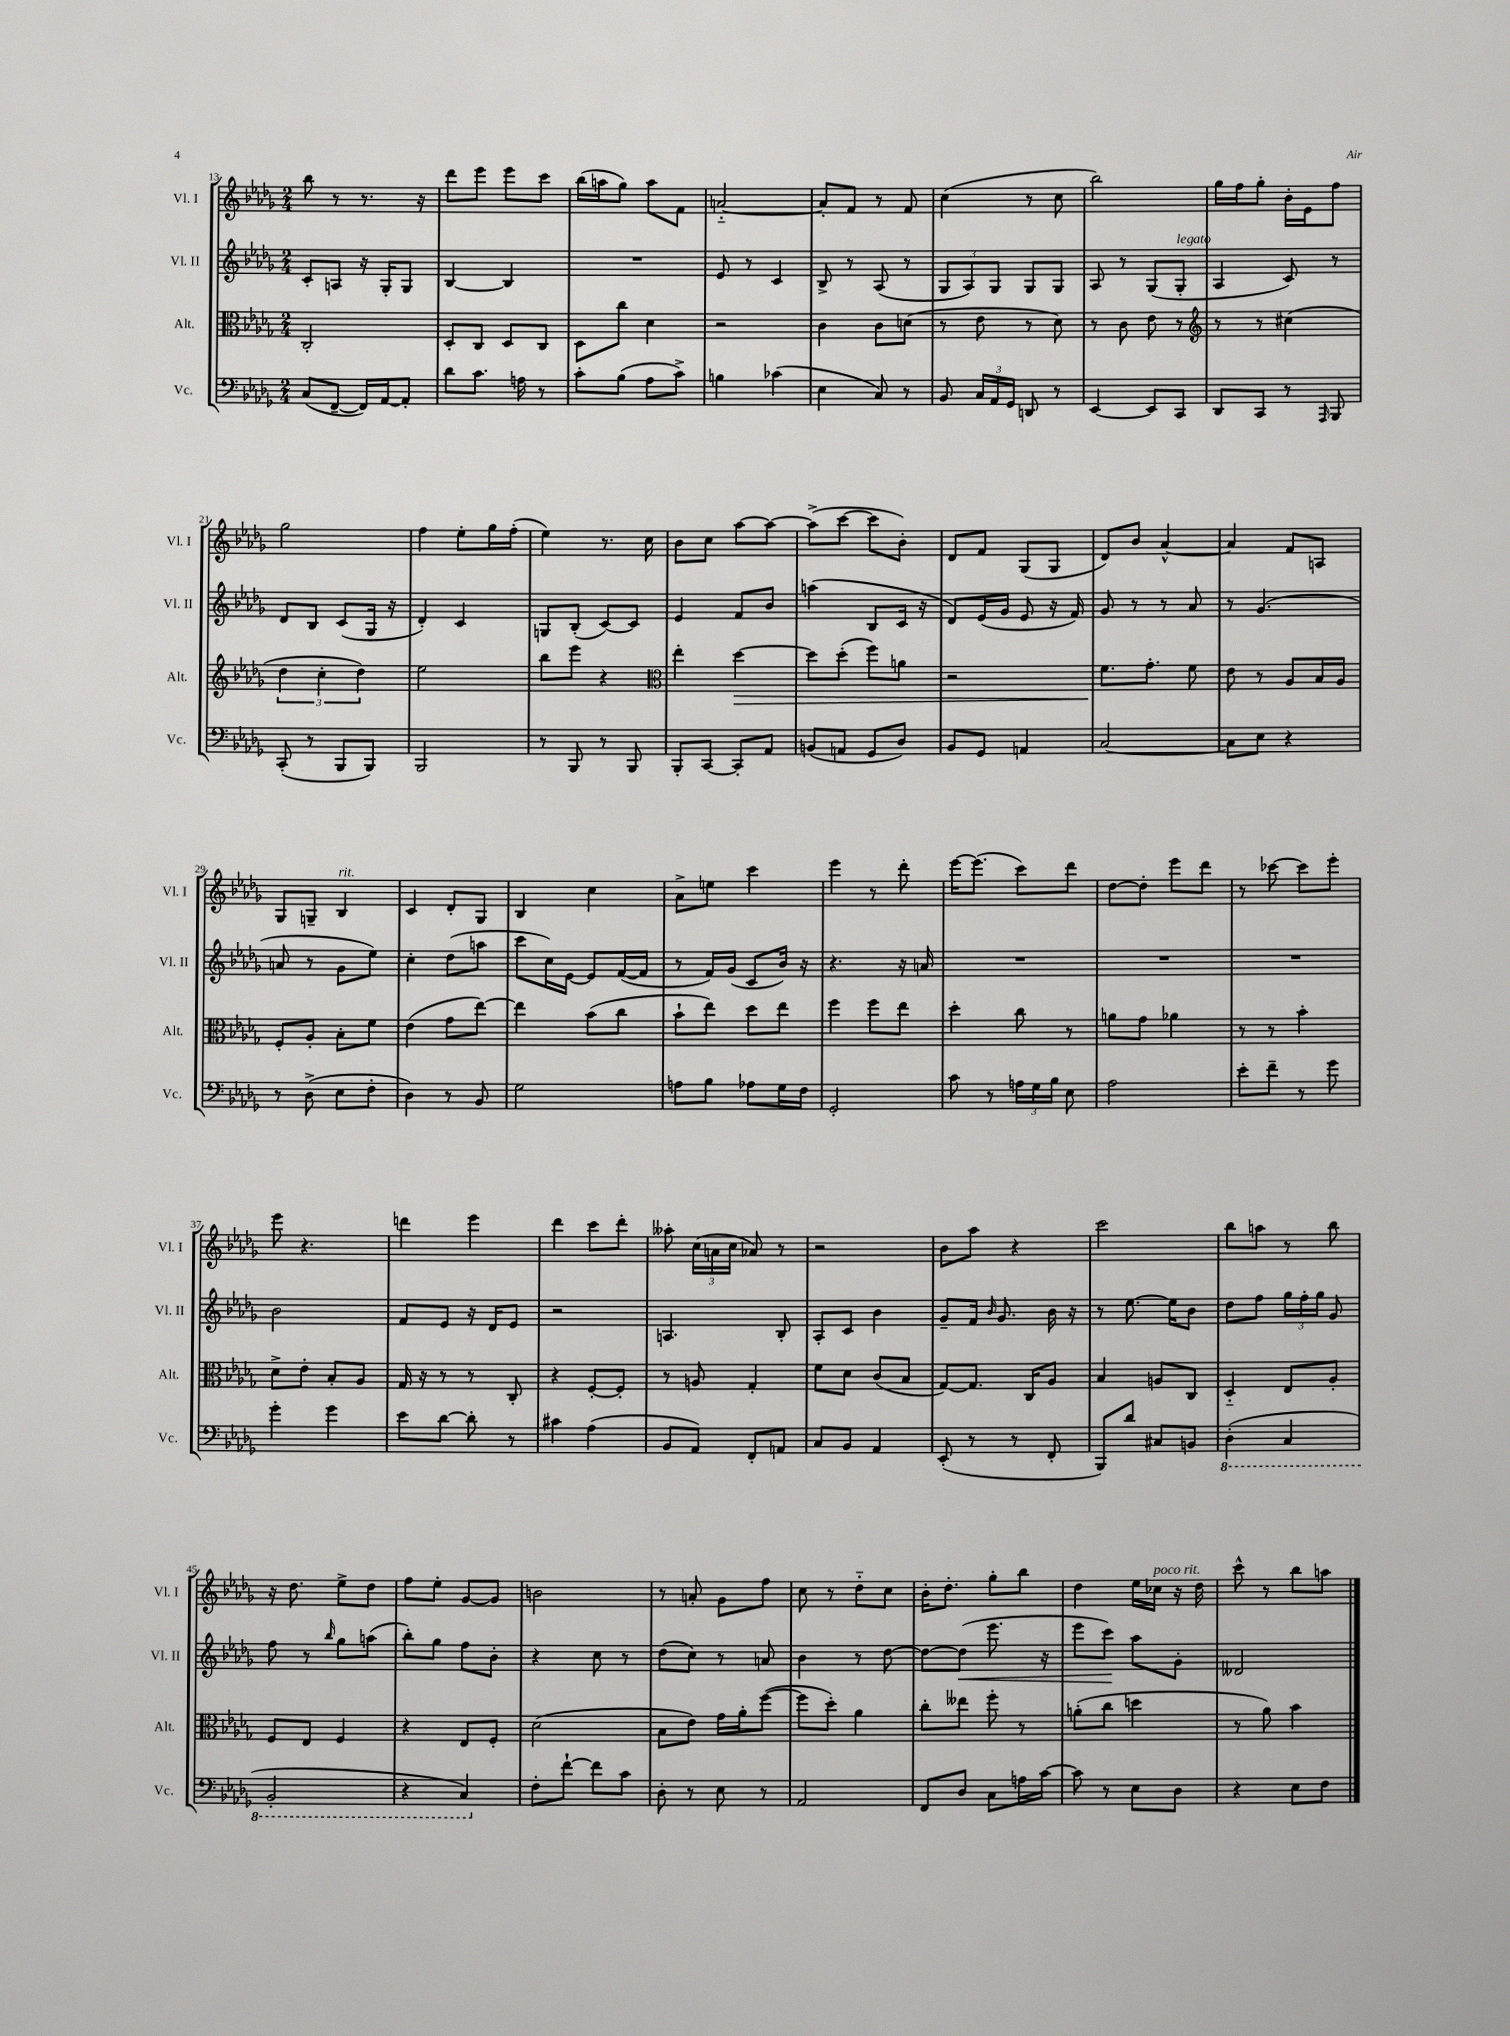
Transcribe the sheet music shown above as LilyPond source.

<<
\new StaffGroup <<
\new Staff = "s0" \with { instrumentName = "Vl. I" shortInstrumentName = "Vl. I" } {
    \clef treble \key des \major \numericTimeSignature \time 2/4
    \autoBeamOff bes''8 r8 r8. r16 |
    des'''8[ ees'''8] ees'''8[ c'''8] |
    bes''16[( a''16 ges''8]) a''8[ f'8] |
    a'2~-_ |
    a'8[-. f'8] r8 f'8 |
    c''4( r8 c''8 |
    bes''2) |
    ges''16[ f''16 ges''8]-. bes'16[-. ees'16 f''8] |
    ges''2 |
    f''4 ees''8[-. ges''16 f''16]-.( |
    ees''4) r8. c''16 |
    bes'8[ c''8] aes''8[~ aes''8]~ |
    aes''8[->( c'''8]~ c'''8[ bes'8]-.) |
    des'8[ f'8] ges8[( ges8] |
    des'8[) bes'8] aes'4~-^ |
    aes'4 f'8[ a8] |
    ges8[ g8]-- bes4^\markup { \italic "rit." } |
    c'4 des'8[-. ges8] |
    bes4 c''4 |
    aes'8[-> e''8] c'''4 |
    ees'''4 r8 des'''8-. |
    ees'''16[~ ees'''8.]( c'''8[) des'''8] |
    des''8[~ des''8]-. ees'''8[ des'''8] |
    r8 ces'''8~ ces'''8[ ees'''8]-. |
    ees'''8 r4. |
    d'''4 ees'''4 |
    des'''4 c'''8[ des'''8]-. |
    aeses''8-. \tuplet 3/2 { c''16[( a'16 c''16] } aes'8) r8 |
    r2 |
    bes'8[ aes''8] r4 |
    c'''2 |
    bes''8[ a''8] r8 bes''8 |
    r16 des''8. ees''8[-> des''8] |
    f''8[ ees''8]-. ges'8[~ ges'8] |
    b'2 |
    r8 a'8-. ges'8[ f''8] |
    c''8 r8 des''8[-_ c''8] |
    bes'16[-. des''8.]-. ges''8[-. bes''8] |
    des''4 ees''16[ ces''16]^\markup { \italic "poco rit." } r16 des''16 |
    c'''8-^ r8 bes''8[ a''8] \bar "|." |
}
\new Staff = "s1" \with { instrumentName = "Vl. II" shortInstrumentName = "Vl. II" } {
    \clef treble \key des \major \numericTimeSignature \time 2/4
    \autoBeamOff c'8[-. a8] r16 ges16[-. ges8] |
    bes4~ bes4 |
    R2 |
    ees'8 r8 c'4 |
    bes8-> r8 aes8( r8 |
    \tuplet 3/2 { ges8[ aes8) ges8] } ges8[ ges8] |
    aes8 r8 ges8[( ges8]-.^\markup { \italic "legato" } |
    aes4 c'8) r8 |
    des'8[ bes8] c'8[( ges16] r16 |
    des'4-.) c'4 |
    g8[ bes8]-.( c'8[~) c'8] |
    ees'4 f'8[ bes'8] |
    a''4( bes8[ c'16] r16 |
    des'8[) ees'16( ges'16] ees'8 r16 f'16) |
    ges'8 r8 r8 aes'8 |
    r8 ges'4.( |
    a'8 r8 ges'8[ ees''8]) |
    c''4-. des''8[( a''8] |
    c'''8[ c''16) ees'16]~ ees'8[ f'16~( f'16] |
    r8 f'16[) ges'16]( c'8[ bes'16]) r16 |
    r4. r16 a'16 |
    R2 |
    R2 |
    R2 |
    bes'2 |
    f'8[ ees'8] r16 des'16[ ees'8] |
    r2 |
    a4. bes8-. |
    aes8[-. c'8] bes'4 |
    ges'8[-- f'16] \grace { bes'16 } ges'8. bes'16 r16 |
    r8 ees''8.~ ees''16[ bes'8] |
    des''8[ f''8] \tuplet 3/2 { ges''16[ f''16-. ges''16] } ges'8 |
    f''8 r8 \grace { bes''16 } ges''8[ a''8]( |
    bes''8[-.) ges''8] f''8[ bes'8]-. |
    r4 c''8 r8 |
    des''8[( c''8]) r8 a'8 |
    bes'4 r8 des''8~ |
    des''8[~ des''8]\<( ees'''8. r16 |
    ees'''8[ c'''8]\!) aes''8[ ges'8]-. |
    deses'2 \bar "|." |
}
\new Staff = "s2" \with { instrumentName = "Alt." shortInstrumentName = "Alt." } {
    \clef alto \key des \major \numericTimeSignature \time 2/4
    \autoBeamOff c2-. |
    des8[-. c8] des8[ c8] |
    des8[ c''8] des'4 |
    r2 |
    c'4 c'8[ d'8]( |
    r8 ees'8 r8 des'8) |
    r8 c'8 ees'8 r8 |
    \clef treble r8 r8 cis''4( |
    \tuplet 3/2 { des''4 c''4-. des''4) } |
    ees''2 |
    bes''8[ ees'''8] r4 |
    \clef alto ees''4-. des''4~\> |
    des''8[ des''8]-.( f''8[) a'8] |
    r2 |
    f'8.[\! ges'8.]-. f'8 |
    ees'8 r8 aes8[ bes16 aes16] |
    f8[-. aes8]-. bes8[-. f'8] |
    ees'4( ges'8[ ees''8]~) |
    ees''4 bes'8[( c''8] |
    bes'8[-! ees''8]) des''8[ ees''8] |
    f''4 f''8[ ees''8] |
    des''4-. c''8 r8 |
    a'8[ ges'8] aes'4 |
    r8 r8 bes'4-. |
    des'8[-> ees'8]-. bes8[-. aes8] |
    ges16 r16 r8 r8 c8-. |
    r4 f8[~-. f8]-. |
    r8 a8 ges4-. |
    f'8[ des'8] c'8[( bes8] |
    ges8[~) ges8.] c16[ aes8] |
    bes4 a8[ c8] |
    des4-_ ees8[ aes8]-. |
    f8[ ees8] f4 |
    r4 ees8[ f8]-. |
    des'2( |
    bes8[ ees'8]) ges'16[ aes'16-. f''8]~( |
    f''8[ des''8]-.) aes'4 |
    c''8[-. eeses''8] f''8-. r8 |
    a'8[-.( c''8] d''4 |
    r8 aes'8) bes'4 \bar "|." |
}
\new Staff = "s3" \with { instrumentName = "Vc." shortInstrumentName = "Vc." } {
    \clef bass \key des \major \numericTimeSignature \time 2/4
    \autoBeamOff c8[( f,8]~-- f,16[) aes,16~ aes,8]-. |
    des'8[ c'8.] a16 r8 |
    c'8[-. bes8]( aes8[ c'8]->) |
    b4 ces'4( |
    ees4 c8) r8 |
    bes,8 \tuplet 3/2 { c16[ aes,16 ges,16] } d,8 r8 |
    ees,4~ ees,8[ c,8] |
    des,8[ c,8] r8 \grace { aes,,16 } bes,,8 |
    c,8-.( r8 bes,,8[ bes,,8]) |
    bes,,2 |
    r8 bes,,8 r8 bes,,8 |
    bes,,8[-. c,8]~ c,8[-. aes,8] |
    b,8[( a,8] ges,8[ des8]) |
    bes,8[ ges,8] a,4 |
    c2~ |
    c8[ ees8] r4 |
    r8 des8->( ees8[ f8]-. |
    des4) r8 bes,8 |
    ges2 |
    a8[ bes8] aes8[ ges16 f16] |
    ges,2-. |
    c'8 r8 \tuplet 3/2 { a16[ ges16 bes16] } ees8 |
    aes2 |
    ees'8[-. f'8]-- r8 ges'8 |
    ges'4-. ges'4 |
    ees'8[ des'8]~ des'8-. r8 |
    cis'4 aes4( |
    bes,8[ aes,8]) f,8[-. a,8] |
    c8[ bes,8] aes,4 |
    ees,8-.( r8 r8 f,8-. |
    bes,,8[) des'8] cis8[ b,8] |
    \ottava #-1 des,4-.( c,4 |
    bes,,2-. |
    r4 c,4) \ottava #0 |
    f8[-. f'8]~-! f'8[ c'8] |
    des8-. r8 ees8 r8 |
    aes,2 |
    f,8[ des8] c8[ a16 c'16]~ |
    c'8 r8 ees8[ des8] |
    r4 ees8[ f8] \bar "|." |
}
>>
>>
\layout { \context { \Score currentBarNumber = #13 } }
